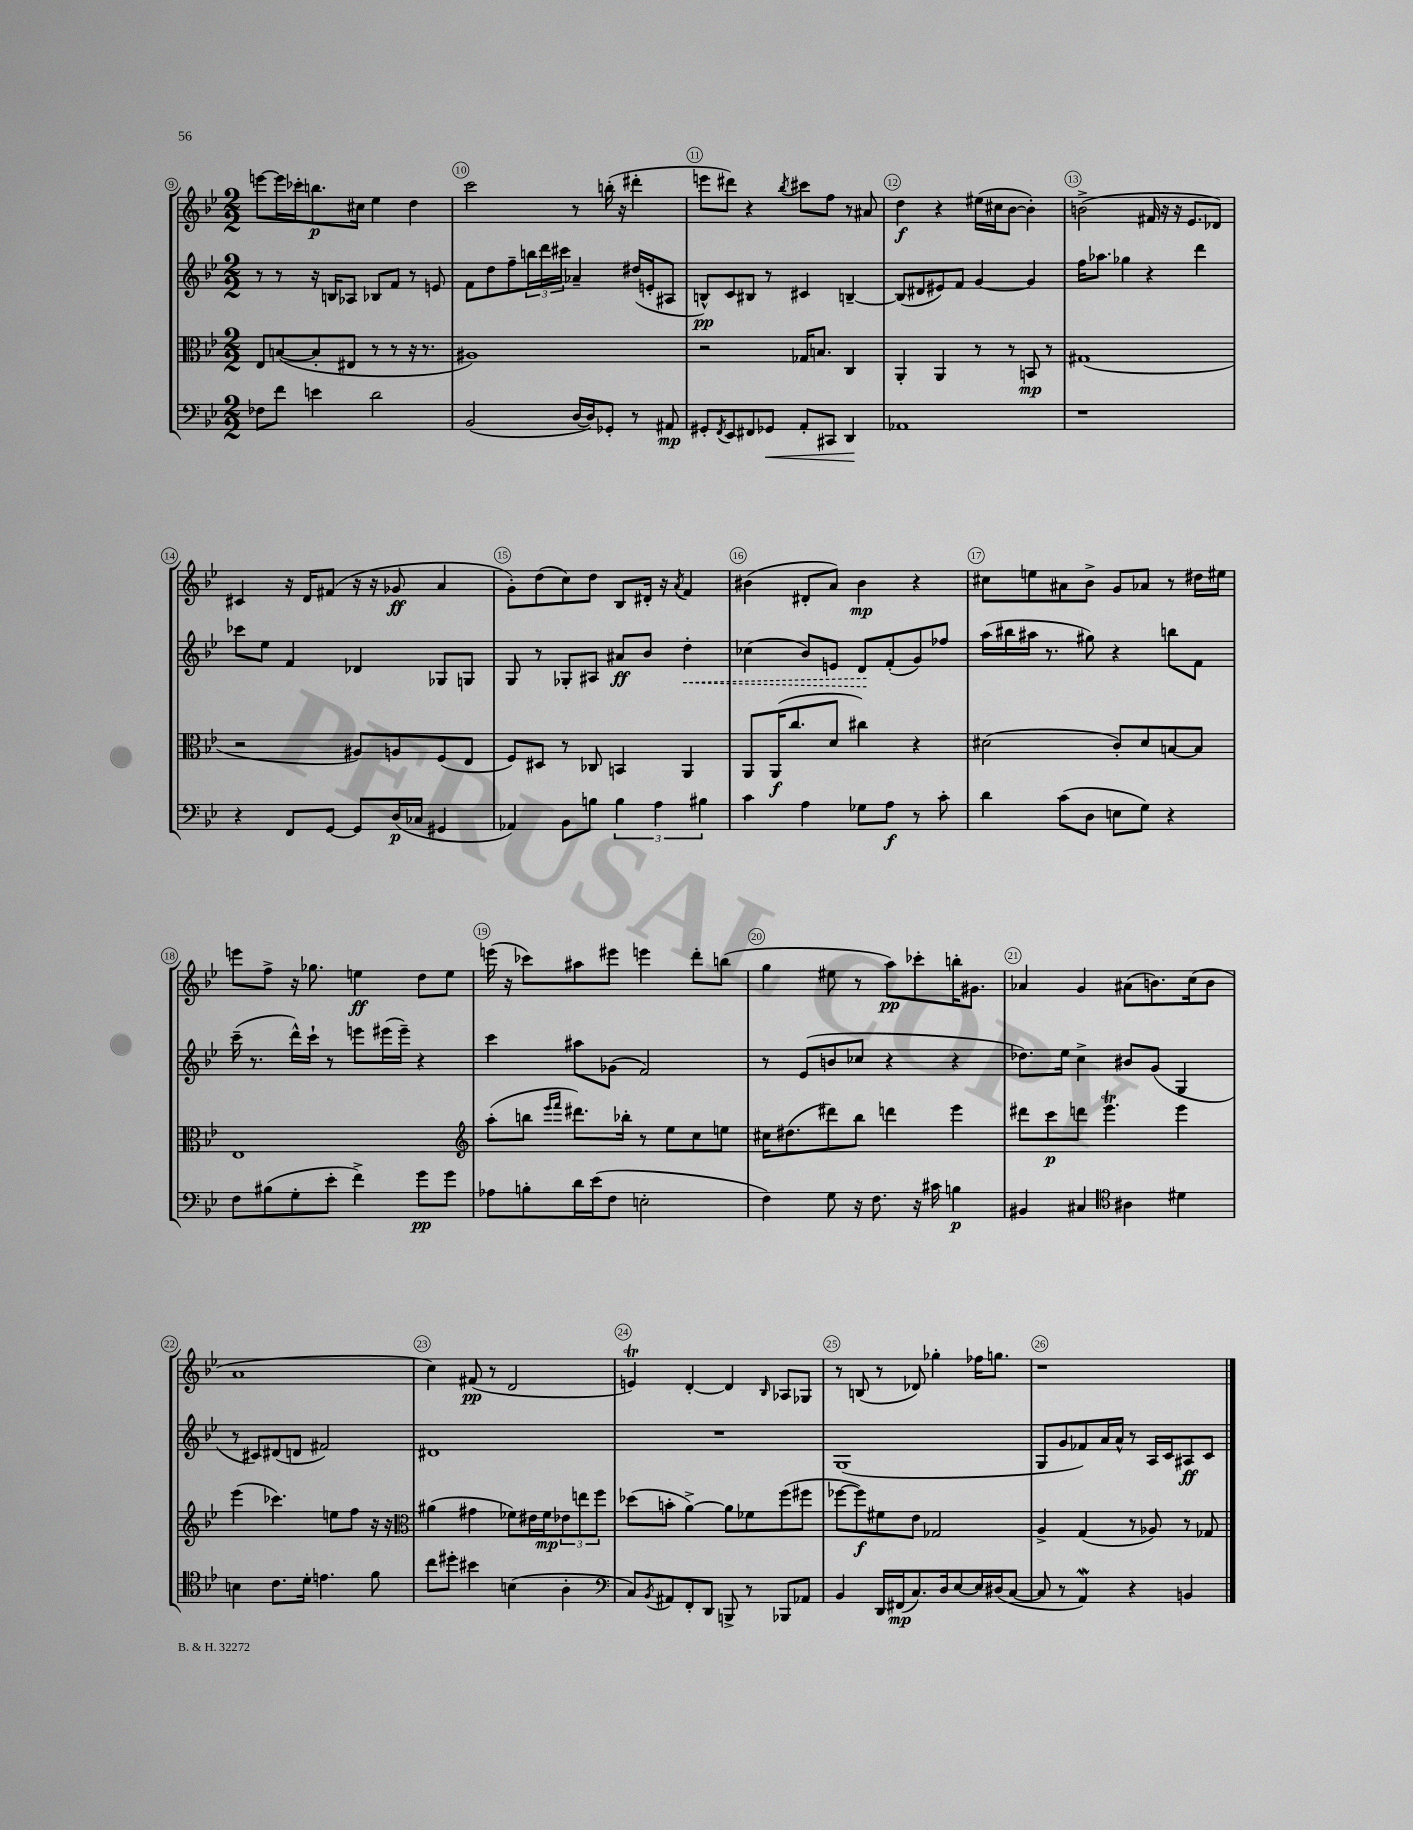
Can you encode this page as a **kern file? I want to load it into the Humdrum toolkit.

**kern	**kern	**kern	**kern
*staff4	*staff3	*staff2	*staff1
*clefF4	*clefC3	*clefG2	*clefG2
*k[b-e-]	*k[b-e-]	*k[b-e-]	*k[b-e-]
*M2/2	*M2/2	*M2/2	*M2/2
8F-	8E-	8r	[8eee
8f	([8B	8r	16eee]
.	.	.	16ccc-'
4e	8B']	16r	8.bb
.	.	16B	.
.	8E#	8A-	.
.	.	.	16cc#
2d	8r	8B-	4ee-
.	8r	8f	.
.	16r	8r	4dd
.	8.r	.	.
.	.	8e	.
=	=	=	=
(2BB-	1A#)	8f	2ccc
.	.	8dd	.
.	.	8ff~	.
.	.	24bb	.
.	.	24ddd	.
.	.	24ccc#	.
[16D	.	4a-~	8r
16D])	.	.	.
8GG-'	.	.	(16bb'
.	.	.	16r
8r	.	(16dd#	4ddd#'
.	.	16e'	.
8AA#	.	8A#	.
=	=	=	=
8GG#'	2r	8B^^)	8eee
8qFF	.	.	.
8EE-	.	8c	8ddd#)
8FF#	.	8B#	4r
8GG-	.	8r	.
.	.	.	8qbb-
8AA'	16G-	4c#	8ccc#
.	8.B	.	.
8CC#	.	.	8ff
4DD	4C	[4B~	8r
.	.	.	8a#
=	=	=	=
1AA-	4AA'	(8B]	4dd
.	.	8d#	.
.	4AA	8e#)	4r
.	.	8f	.
.	8r	[4g	(16ee#
.	.	.	16cc#
.	8r	.	[8b-
.	8BB	4g]	4b-'])
.	8r	.	.
=	=	=	=
1r	(1G#	16ff	(2b^
.	.	8.aa-	.
.	.	4gg-	.
.	.	4r	16f#
.	.	.	16r
.	.	.	16r
.	.	.	8.e-
.	.	4ddd	.
.	.	.	8d-)
=	=	=	=
4r	2r	8ccc-	4c#
.	.	8ee-	.
8FF	.	4f	16r
.	.	.	16d
[8GG	.	.	(8f#
8GG]	8A#)	4d-	16r
.	.	.	16r
(16D	8A	.	8g-
16C-	.	.	.
4GG#	(8F	8G-	4a
.	8E-	8G	.
=	=	=	=
4AA-)	8F)	8G	8g')
.	8D#	8r	(8dd
8BB-	8r	8G-'	8cc)
8B	8C-	8A#	8dd
6B	4BB	8a#	8B-
.	.	8b-	16d#'
6A	.	.	.
.	.	.	16r
.	.	.	8qa
.	4AA	4dd'	4f
6B#	.	.	.
=	=	=	=
4c	8AA	(4cc-	(4b#
.	(16AA	.	.
.	8.cc	.	.
4A	.	8b-)	8d#'
.	8d	8e	8a)
8G-	4cc#)	8d	4b#
8A	.	(8f'	.
8r	4r	8g)	4r
8c'	.	8ff-	.
=	=	=	=
4d	(2d#	(16aa	8cc#
.	.	16bb#	.
.	.	16aa#	8ee
.	.	8.r	.
(8c	.	.	8a#
8D	.	8gg#)	8b-^
8E	8c')	4r	8g
8G)	8d#	.	8a-
4r	[8B	8bb	8r
.	8B]	8f	16dd#
.	.	.	16ee#
=	=	=	=
8F	1E-	(16ccc~	8eee
.	.	8.r	.
(8B#	.	.	8ff^
8G'	.	16ddd^^)	16r
.	.	16ccc`	8.gg-
8e-'	.	8r	.
4f^)	.	8eee	4ee
.	.	(16eee#	.
.	.	16eee#~)	.
8g	.	4r	8dd
8g	.	.	8ee
=	=	=	=
*	*clefG2	*	*
8A-	(8aa'	4ccc	(16eee
.	.	.	16r
8B'	8bb	.	8ccc-)
.	16qqeee-	.	.
.	16qqfff	.	.
16d	8.ddd#)	8aa#	8aa#
(16e-	.	.	.
8F	.	(8g-	8eee#
.	16bb-'	.	.
2E'	8r	2f)	4eee
.	8ee-	.	.
.	8cc	.	8ddd'
.	8ee	.	(8bb
=	=	=	=
4F)	16cc#	8r	4gg
.	(8.dd#	.	.
.	.	(8e-	.
8G	8ddd#)	8b	8ee#
16r	8bb-	8cc-	8r
8.F	.	.	.
.	4ddd	4r	8aa)
16r	.	.	8ccc-'
16c#	.	.	.
4B	4eee-	4r	16bb'
.	.	.	8.g#
=	=	=	=
4BB#	8ddd#	8.dd-)	4a-
.	8ccc	.	.
.	.	16ee-	.
4C#	8ddd	4cc^	4g
.	4.eee-	.	.
*clefC4	*	*	*
4A#	.	8b#	(8a#
.	.	(8g	8.b)
4d#	4eee-	4G	.
.	.	.	(16cc
.	.	.	8b
=	=	=	=
4B	(4eee-	8r	1a
.	.	8c#)	.
8.c	4.ccc-)	(8d#	.
.	.	8d	.
16d'	.	.	.
4.e	.	2f#)	.
.	8ee	.	.
.	8ff	.	.
8f	16r	.	.
.	16r	.	.
=	=	=	=
*	*clefC3	*	*
8cc	(4a#	1d#	4cc)
8dd#'	.	.	.
4b#	4g#	.	(8f#
.	.	.	8r
(4B	8f-)	.	2d
.	16e#	.	.
.	16f-	.	.
4A'	12e-	.	.
.	12ee	.	.
.	12ff	.	.
=	=	=	=
*clefF4	*	*	*
8C)	(8dd-	1r	4e)
8qBB-	.	.	.
8AA#	8b'	.	.
8FF'	[4a^)	.	[4d'
8DD	.	.	.
8BBB^	8a]	.	4d]
8r	8f-	.	.
.	.	.	16qqB-
8BBB-	(8ff	.	8A-
8AA-	8ff#	.	8G-
=	=	=	=
4BB-	[8ff-	(1G	8r
.	8ff-])	.	(8B
16DD	8f#	.	8r
(16FF#	.	.	.
8.C)	8e-	.	8d-)
.	2G-	.	4gg-'
16D	.	.	.
[8E-	.	.	.
16E-]	.	.	16ff-
(16D#	.	.	8.gg
[8C	.	.	.
=	=	=	=
8C]	4A^	8G	1r
8r	.	8g	.
4AA)	(4G	8f-)	.
.	.	16a	.
.	.	16a^^	.
4r	8r	8r	.
.	8A-)	16A	.
.	.	16c	.
4BB	8r	8A#	.
.	8G-	8c	.
==	==	==	==
*-	*-	*-	*-
